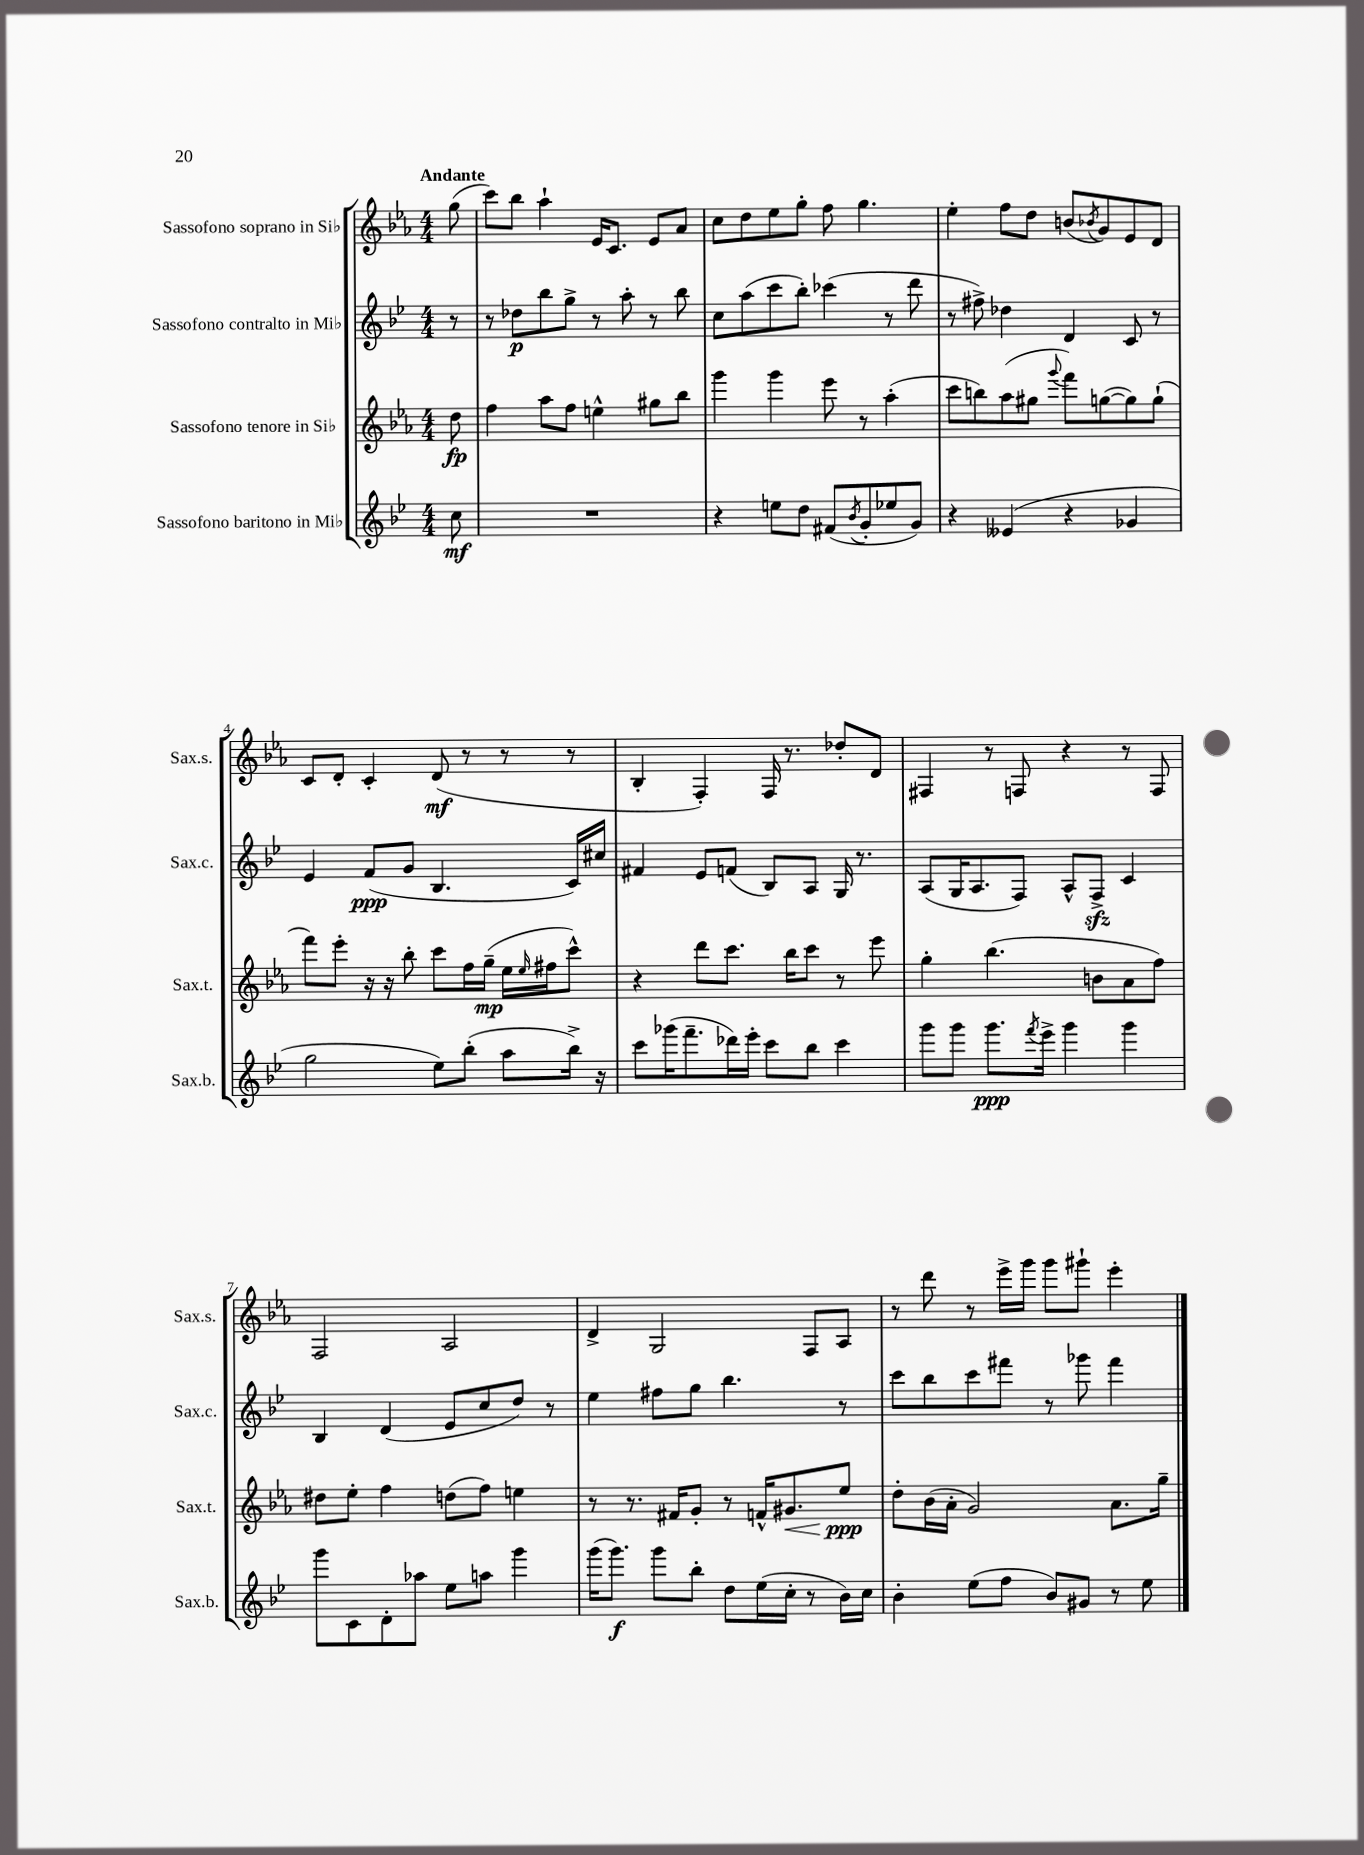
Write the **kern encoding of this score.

**kern	**kern	**kern	**kern
*staff4	*staff3	*staff2	*staff1
*clefG2	*clefG2	*clefG2	*clefG2
*k[b-e-]	*k[b-e-a-]	*k[b-e-]	*k[b-e-a-]
*M4/4	*M4/4	*M4/4	*M4/4
8cc	8dd	8r	(8gg
=	=	=	=
1r	4ff	8r	8ccc)
.	.	8dd-	8bb-
.	8aa-	8bb-	4aa-`
.	8ff	8gg^	.
.	4ee^^	8r	16e-
.	.	.	8.c
.	.	8aa'	.
.	8gg#	8r	8e-
.	8bb-	8bb-	8a-
=	=	=	=
4r	4ggg	8cc	8cc
.	.	(8aa	8dd
8ee	4ggg	8ccc	8ee-
8dd	.	8bb-')	8gg'
(8f#	8eee-	(4ccc-	8ff
8qb-	.	.	.
8g'	8r	.	4.gg
8ee-	(4aa-'	8r	.
8g)	.	8ddd	.
=	=	=	=
4r	8ccc	8r	4ee-'
.	8bb)	8ff#^)	.
(4e--	(8aa-	4dd-	8ff
.	8gg#	.	8dd
.	8qqggg	.	.
4r	8fff)	4d	(8b
.	.	.	8qb-
.	([8gg	.	8g)
4g-	8gg])	8c	8e-
.	(8gg`	8r	8d
=	=	=	=
2gg	8fff)	4e-	8c
.	8eee-'	.	8d'
.	16r	(8f	4c'
.	16r	.	.
.	8bb-'	8g	.
8ee-)	8ccc	4.B-	(8d
(8bb-'	16ff	.	8r
.	(16gg~	.	.
8aa	16ee-	.	8r
.	16qqee-	.	.
.	16ff#	.	.
16bb-^)	8ccc^^)	16c)	8r
16r	.	16cc#	.
=	=	=	=
8ccc	4r	4f#	4B-'
(16ggg-	.	.	.
8.fff~	.	.	.
.	8ddd	8e-	4F')
16ddd-)	8.ccc	(8f	.
16eee-'	.	.	.
8ccc	.	8B-)	16F
.	16bb-	.	8.r
8bb-	8ccc	8A	.
4ccc	8r	16G	8dd-'
.	.	8.r	.
.	8eee-	.	8d
=	=	=	=
8ggg	4gg'	(8A	4F#
8ggg	.	16G	.
.	.	8.A	.
8.ggg	(4.bb-	.	8r
.	.	8F)	8F
8qfff	.	.	.
16eee-^	.	.	.
4ggg	.	8A^^	4r
.	8b	8F^	.
4ggg	8a-	4c	8r
.	8ff)	.	8F
=	=	=	=
8ggg	8dd#	4B-	2F
8c	8ee-'	.	.
8d'	4ff	(4d	.
8aa-	.	.	.
8ee-	(8dd	8e-	2A-
8aa	8ff)	8cc	.
4ggg	4ee	8dd)	.
.	.	8r	.
=	=	=	=
(16ggg	8r	4ee-	4d^
8.ggg)	.	.	.
.	8.r	.	.
8ggg	.	8ff#	2G
.	16f#	.	.
8bb-'	8g'	8gg	.
8dd	8r	4.bb-	.
(16ee-	16f^^	.	.
16cc'	8.g#	.	.
8r	.	.	8F
16b-)	8ee-	8r	8A-
16cc	.	.	.
=	=	=	=
4b-'	8dd'	8ccc	8r
.	(16b-	8bb-	8ddd
.	16a-'	.	.
(8ee-	2g)	8ccc	8r
8ff	.	8fff#	16eee-^
.	.	.	16ggg
8b-)	.	8r	8ggg
8g#	.	8ggg-	8ggg#`
8r	8.a-	4fff#	4eee-'
8ee-	.	.	.
.	16gg~	.	.
==	==	==	==
*-	*-	*-	*-
